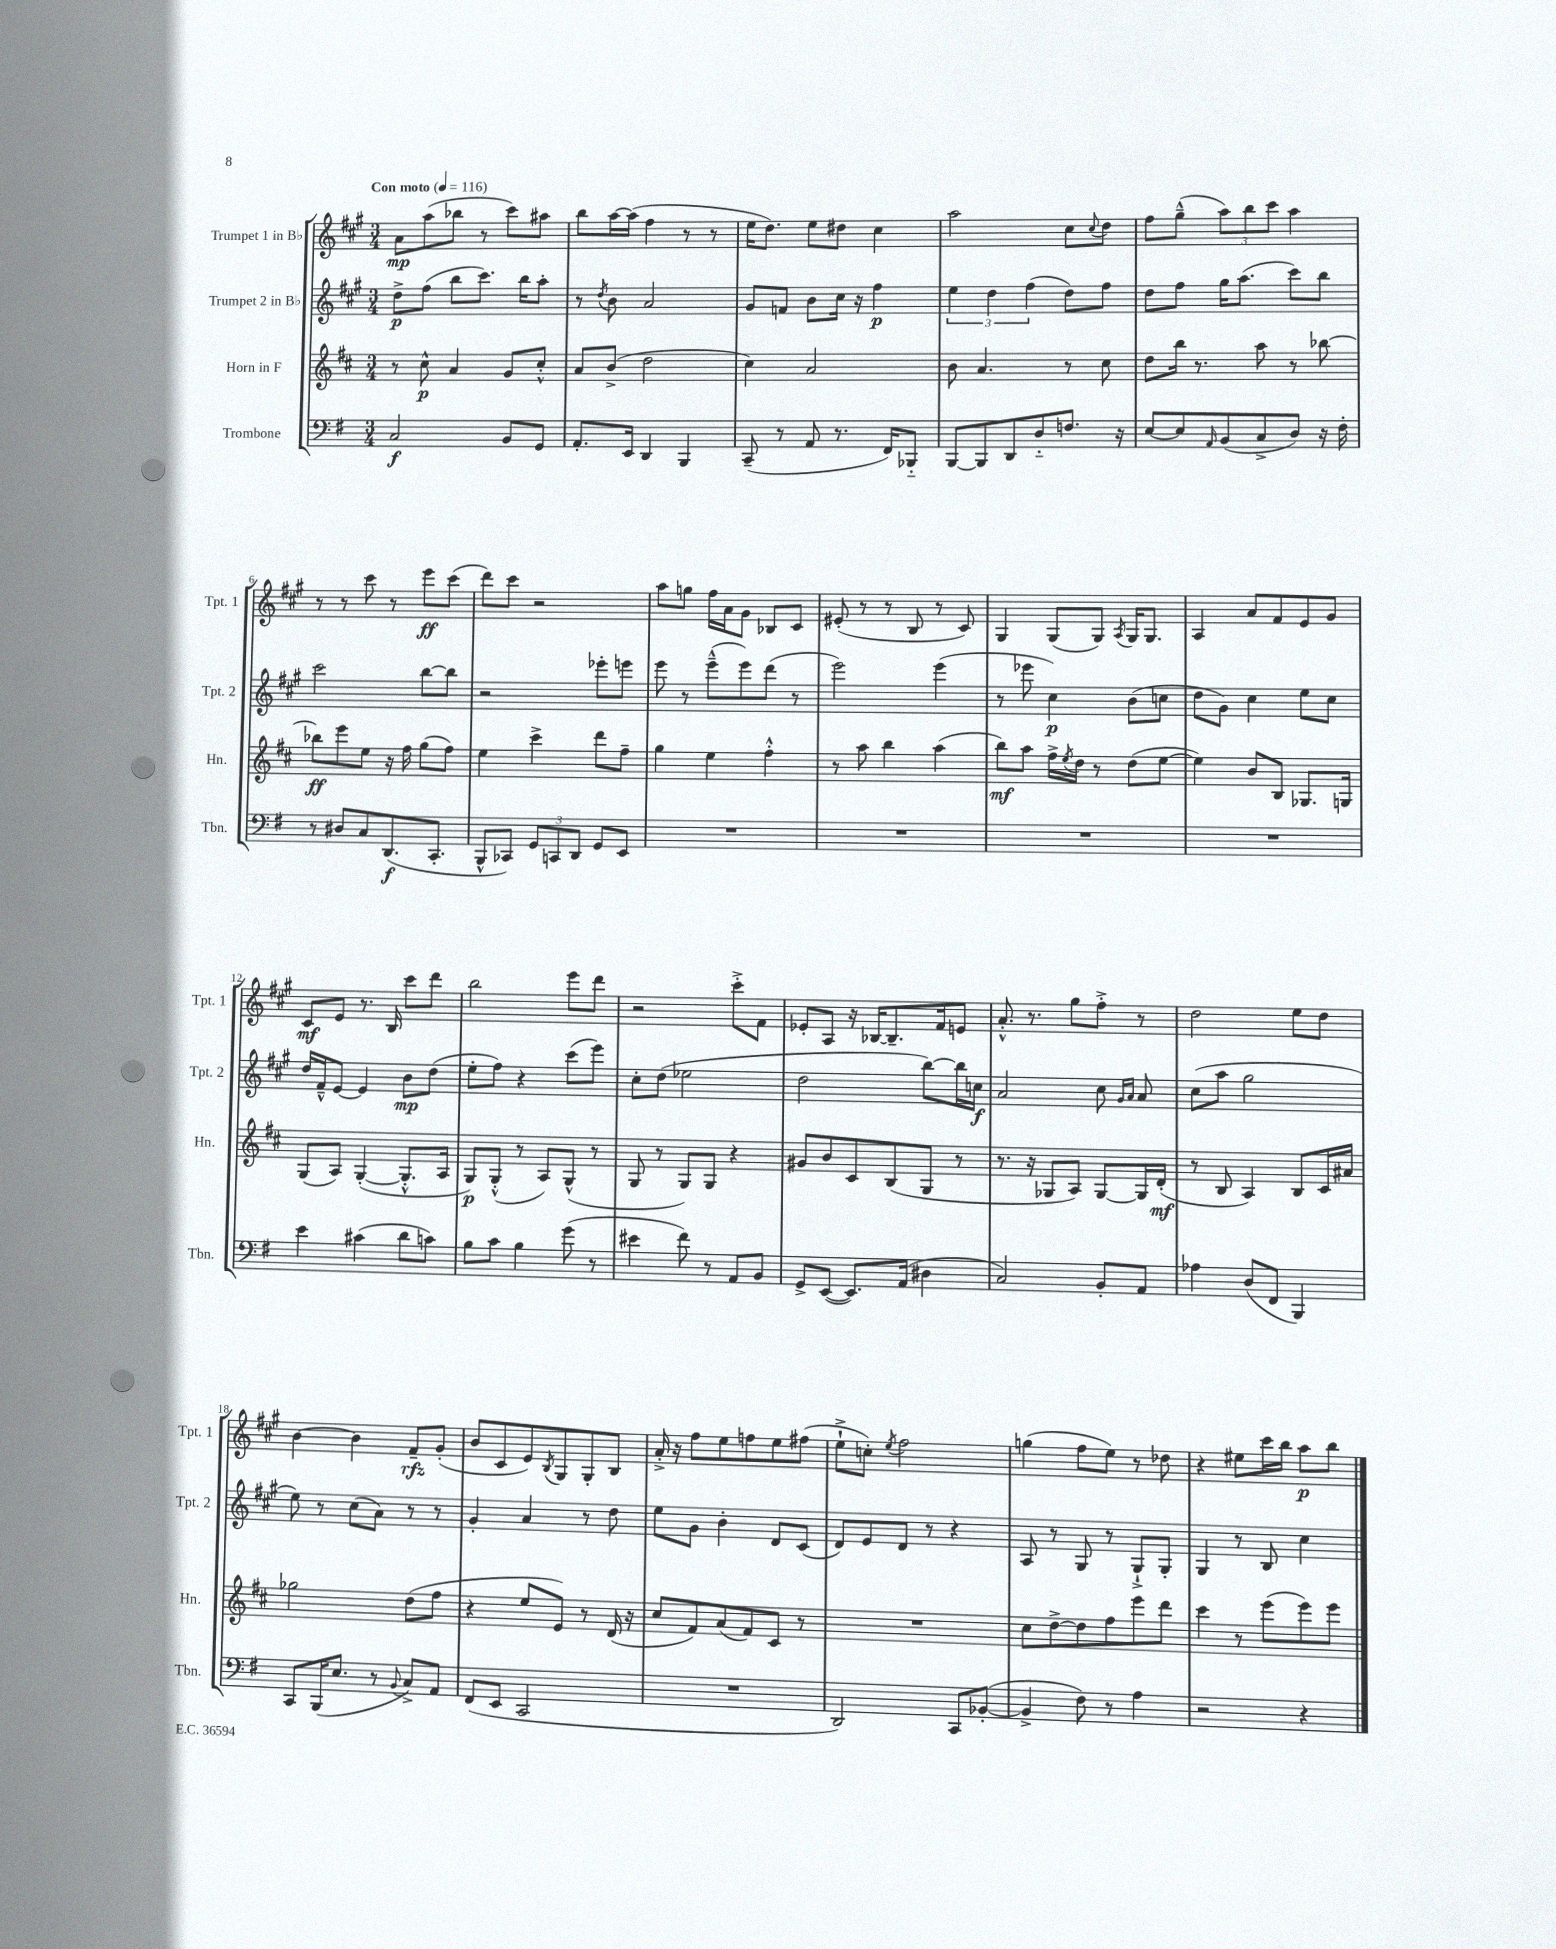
<<
\new StaffGroup <<
\new Staff = "s0" \with { instrumentName = "Trumpet 1 in Bb" shortInstrumentName = "Tpt. 1" } {
    \clef treble \key a \major \numericTimeSignature \time 3/4 \tempo "Con moto" 4 = 116
    a'8\mp a''8( bes''8 r8 cis'''8) ais''8 |
    b''8 a''16~ a''16( fis''4 r8 r8 |
    e''16 d''8.) e''8 dis''8 cis''4 |
    a''2 cis''8 \appoggiatura { cis''8 } d''8 |
    fis''8 gis''8---^( \tuplet 3/2 { a''8) b''8 cis'''8 } a''4 |
    r8 r8 cis'''8 r8 e'''8\ff cis'''8( |
    d'''8) cis'''8 r2 |
    a''8 g''8 fis''16 a'16 gis'8 bes8 cis'8 |
    eis'8-.( r8 r8 b8 r8 cis'8) |
    gis4 gis8( gis8) \acciaccatura { a8 } gis16 gis8. |
    a4 a'8 fis'8 e'8 gis'8 |
    cis'8\mf e'8 r8. b16 cis'''8 d'''8 |
    b''2 e'''8 d'''8 |
    r2 cis'''8-.-> fis'8 |
    ees'8-. a8 r16 bes16~ bes8.-- fis'16 e'8 |
    a'8.-.-^ r8. gis''8 fis''8-.-> r8 |
    d''2 e''8 d''8 |
    b'4~ b'4 fis'8--\rfz gis'8-.( |
    b'8 cis'8 e'8) \acciaccatura { b8 } gis8 gis8-. b8 |
    a'16-.-> r16 fis''8 e''8 f''8 e''8 fis''8( |
    e''8-!-> c''8-.) \acciaccatura { e''8 } fis''2 |
    g''4( fis''8 e''8) r8 des''8 |
    r4 eis''8 cis'''16 b''16 a''8\p b''8 \bar "|." |
}
\new Staff = "s1" \with { instrumentName = "Trumpet 2 in Bb" shortInstrumentName = "Tpt. 2" } {
    \clef treble \key a \major \numericTimeSignature \time 3/4
    d''8->\p fis''8( b''8 cis'''8.) b''16 a''8-. |
    r8 \acciaccatura { d''8 } b'8 a'2 |
    gis'8 f'8 b'8 cis''16 r16 fis''4\p |
    \tuplet 3/2 { e''4 d''4 fis''4( } d''8) fis''8 |
    d''8 fis''8 gis''16 a''8.( cis'''8) b''8 |
    cis'''2 b''8~ b''8 |
    r2 ees'''8-. e'''8 |
    e'''8 r8 e'''8---^( e'''8) d'''8( r8 |
    e'''2) e'''4( |
    r8 ees'''8 cis''4\p) b'8( c''8 |
    d''8 gis'8) cis''4 e''8 cis''8 |
    d''16 fis'16---^ e'8~ e'4 b'8\mp d''8( |
    e''8-. fis''8) r4 cis'''8( e'''8) |
    cis''8-. d''8( ees''2 |
    d''2 b''8~) b''16 c''16\f |
    a'2 cis''8 \grace { gis'16 a'16 } a'8 |
    cis''8( a''8 gis''2 |
    e''8) r8 cis''8( a'8) r8 r8 |
    gis'4-. a'4 r8 d''8 |
    e''8 gis'8 b'4-. d'8 cis'8( |
    d'8) e'8 d'8 r8 r4 |
    a8 r8 gis8 r8 gis8-!-> gis8-. |
    gis4 r8 b8 cis''4 \bar "|." |
}
\new Staff = "s2" \with { instrumentName = "Horn in F" shortInstrumentName = "Hn." } {
    \clef treble \key d \major \numericTimeSignature \time 3/4
    r8 cis''8-^\p a'4 g'8 cis''8-.-^ |
    a'8 b'8->( d''2 |
    cis''4) a'2 |
    b'8 a'4. r8 cis''8 |
    d''8 b''16 r8. a''8 r8 bes''8~ |
    bes''8\ff e'''8 e''8 r16 fis''16 g''8( fis''8) |
    e''4 cis'''4-> d'''8 fis''8-- |
    g''4 e''4 fis''4-.-^ |
    r8 a''8 b''4 a''4( |
    b''8\mf) a''8 fis''16-> \acciaccatura { e''8 } d''16 r8 d''8( e''8~ |
    e''4) b'8 b8 ges8. g16 |
    g8( a8) g4~-.( g8.-.-^ a16 |
    g8\p) g8-.-^( r8 a8) g8-^( r8 |
    g8 r8 g8) g8 r4 |
    gis'8 b'8 cis'8 b8( g8 r8 |
    r8. r16 ges8 a8) ges8~ ges16 d'16-.\mf( |
    r8 b8 a4) b8 cis'16 ais'16 |
    ges''2 d''8( fis''8 |
    r4 e''8 e'8) r8 d'16( r16 |
    cis''8 fis'8) a'8( fis'8) cis'8 r8 |
    R2. |
    cis''8 d''8~-> d''8 fis''8 e'''8 d'''8 |
    cis'''4 r8 e'''8( e'''8) e'''8 \bar "|." |
}
\new Staff = "s3" \with { instrumentName = "Trombone" shortInstrumentName = "Tbn." } {
    \clef bass \key g \major \numericTimeSignature \time 3/4
    c2\f b,8 g,8 |
    a,8.-. e,16 d,4 b,,4 |
    c,8--( r8 a,8 r8. fis,16) bes,,8-_ |
    b,,8~ b,,8 d,8 d8-_ f8. r16 |
    e8~ e8 \grace { a,16 } b,8( c8-> d8) r16 fis16-. |
    r8 dis8 c8 d,8.\f( c,8.-. |
    b,,8-^ ces,8) \tuplet 3/2 { g,8 c,8 d,8 } g,8 e,8 |
    R2. |
    R2. |
    R2. |
    R2. |
    e'4 cis'4( d'8 c'8) |
    b8 c'8 b4 g'8( r8 |
    eis'4 fis'8) r8 a,8 b,8 |
    g,8-> e,8~( e,8.) a,16( dis4 |
    c2) b,8-. a,8 |
    aes4 d8( fis,8 b,,4) |
    c,8 b,,16( e8. r8 \appoggiatura { b,8 } c8->) a,8 |
    fis,8( e,8 c,2 |
    R2. |
    d,2) c,8 bes,8~-.( |
    bes,4-> fis8) r8 a4 |
    r2 r4 \bar "|." |
}
>>
>>
